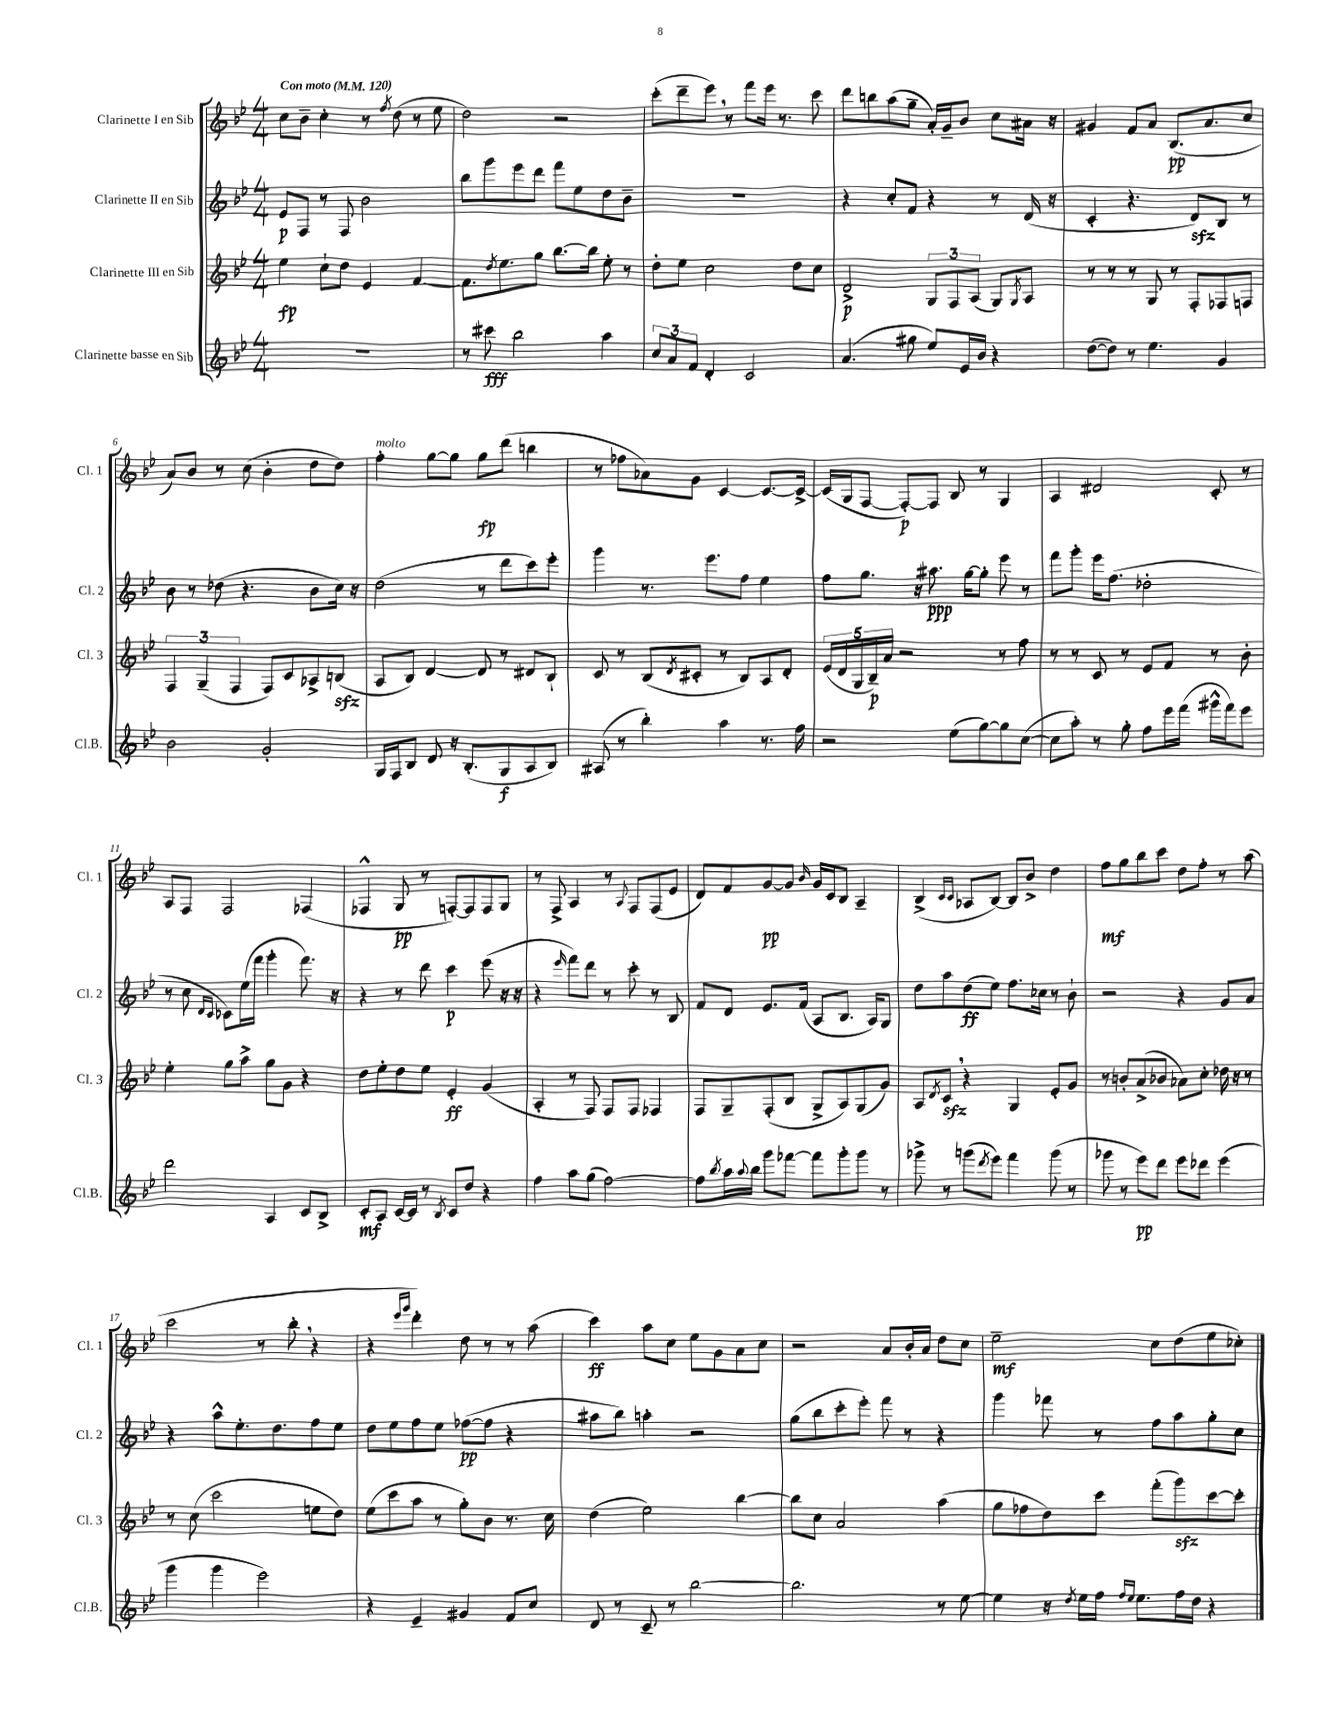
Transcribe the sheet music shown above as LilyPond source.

<<
\new StaffGroup <<
\new Staff = "s0" \with { instrumentName = "Clarinette I en Sib" shortInstrumentName = "Cl. 1" } {
    \clef treble \key bes \major \numericTimeSignature \time 4/4 \tempo "Con moto" 4 = 120
    c''8 bes'8-- c''4-. r8 \acciaccatura { f''8 } d''8( r8 ees''8 |
    d''2) r2 |
    c'''8-.( d'''8-- ees'''8) \breathe r8 f'''8 ees'''16 r8. c'''8 |
    d'''8 b''8 a''8( g''8-- a'16-.) g'16-- bes'8 c''8 ais'16 r16 |
    gis'4 f'8 a'8 bes8.\pp( a'8. c''8 |
    a'8) bes'8 r8 c''8( bes'4-. d''8 d''8) |
    f''4-.^\markup { \italic "molto" } g''8~ g''8 g''8\fp d'''8( b''4 |
    r8 fes''8 aes'8) g'8 c'4~ c'8.~ c'16~-> |
    c'16( g16 f8~ f8~-.\p) f8 bes8 r8 g4 |
    a4 dis'2 c'8-. r8 |
    a8 f8 f2 fes4( |
    fes4-^ g8\pp r8 f8~-.) f8 f8 g8 |
    r8 f8-> a4 r8 \appoggiatura { a8 } f8 f8( ees'8 |
    d'8) f'8 g'8~\pp g'8 \grace { bes'16 } g'16 c'16 bes8 a4-- |
    bes4->( \grace { c'16 c'16 } aes8 bes8~) bes8 bes'8-> d''4 |
    f''8\mf g''8 bes''8 c'''8 d''8 f''8-. r8 a''8( |
    c'''2 r8 bes''8-. \breathe r4 |
    r4 \grace { ees'''16 g'''16 } d'''4-.) d''8 r8 r8 a''8( |
    c'''4\ff) a''8 c''8 ees''8 g'8 a'8 c''8 |
    r2 a'8 bes'16-. a'16 d''8 c''8 |
    ees''2--\mf c''8 d''8( ees''8 ces''8-.) \bar "|." |
}
\new Staff = "s1" \with { instrumentName = "Clarinette II en Sib" shortInstrumentName = "Cl. 2" } {
    \clef treble \key bes \major \numericTimeSignature \time 4/4
    ees'8\p f8 r8 f8 bes'2 |
    bes''8 g'''8 ees'''8 d'''8 f'''8 ees''8 d''8 bes'8-- |
    R1 |
    r4 c''8-. f'8 r4 r8 d'16( r16 |
    c'4-. r4. d'8\sfz) bes8 r8 |
    bes'8 r8 des''8( r4. bes'8 c''16) r16 |
    d''2( r8 d'''8 c'''8) ees'''8-. |
    g'''4 r8. ees'''8. f''8 ees''4 |
    f''8 g''8. r16 ais''8.\ppp g''16~ g''8-. ees'''8 r8 |
    f'''8 g'''8-. ees'''16 f''8.( des''2-. |
    r8 c''8 \grace { d'16 c'16 } ces'8) ees''16( f'''16 g'''4-. f'''8.) r16 |
    r4 r8 d'''8 c'''4\p ees'''8( r16 r16 |
    r4 \grace { ees'''16 } f'''8) d'''8 r8 c'''8-. r8 bes8 |
    f'8 d'8 ees'8. f'16( a8 bes8. a16) g8 |
    d''8 a''8 d''8\ff( ees''8) f''8. ces''16 r8 bes'8-! |
    r2 r4 g'8 a'8 |
    r4 a''8-^ ees''8.-. d''8. f''8 ees''8 |
    d''8 ees''8 f''8 ees''8 fes''8~\pp( fes''8 r4 |
    ais''8 bes''8) a''4-. r2 |
    g''8( bes''8 c'''8-. ees'''8-.) f'''8 r8 r4 |
    g'''4 fes'''8 r8 f''8 a''8 g''8-. c''8 \bar "|." |
}
\new Staff = "s2" \with { instrumentName = "Clarinette III en Sib" shortInstrumentName = "Cl. 3" } {
    \clef treble \key bes \major \numericTimeSignature \time 4/4
    ees''4\fp c''8-! d''8 ees'4 f'4~ |
    f'8. \acciaccatura { d''8 } ees''8. g''8 bes''8.~ bes''16 ees''8-. r8 |
    d''8-. ees''8 c''2 d''8 c''8 |
    d'2->\p \tuplet 3/2 { g8 f8 a8( } g8) \acciaccatura { g8 } a8 |
    r8 r8 r8 g8 r8 f8-. fes8 f8 |
    \tuplet 3/2 { f4 g4--( f4 } f8) c'8 aes8-> b8\sfz( |
    a8 bes8) d'4~ d'8 r8 dis'8 bes8-! |
    c'8 r8 bes8( \acciaccatura { d'8 } cis'8-. r8 bes8) a8 d'8-. |
    \tuplet 5/4 { ees'16( d'16 g16 bes16--\p) a'16 } r2 r8 f''8 |
    r8 r8 c'8 r8 ees'8 f'8 r8 bes'8-. |
    ees''4-. g''8 a''8-> g''8 g'8 r4 |
    d''8 ees''8-. d''8 ees''8 ees'4-.\ff g'4( |
    a4-. r8 f8) f8 f8 fes4 |
    f8 g8-- f8-.( bes8 g8-> a8) g8( g'8) |
    a8 \acciaccatura { d'8 } c'8\sfz \breathe r4 g4 ees'8-. g'8 |
    r8 b'8-. a'8->( bes'8 aes'8) c''8-. des''16 r16 r8 |
    r8 c''8( c'''2 e''8 d''8) |
    ees''8( c'''8 a''8 r8 g''8-.) bes'8 r8. c''16 |
    d''4( ees''2) bes''4~ |
    bes''8 c''8 a'2 a''4( |
    g''8 fes''8 d''8) c'''8 f'''8-.( g'''8\sfz) c'''8~ c'''8-. \bar "|." |
}
\new Staff = "s3" \with { instrumentName = "Clarinette basse en Sib" shortInstrumentName = "Cl.B." } {
    \clef treble \key bes \major \numericTimeSignature \time 4/4
    R1 |
    r8 cis'''8\fff bes''2 a''4 |
    \tuplet 3/2 { c''8 a'8 f'8 } d'4-. c'2 |
    a'4.( gis''8 ees''8) ees'16 bes'16 r4 |
    d''8~( d''8) r8 ees''4. g'4 |
    bes'2 g'2-. |
    g16 f16 bes8 d'8 r16 bes8.-.( g8\f a8 bes8) |
    ais8( r8 bes''4-.) a''4 r8. f''16 |
    r2 ees''8( g''8~) g''8 c''8~( |
    c''8 a''8-.) r8 g''8-. f''8 ees'''16 f'''16( gis'''16-^ f'''16) ees'''8 |
    d'''2 a4 c'8 bes8-> |
    c'8-.\mf a8 c'16~ c'16 r8 \acciaccatura { bes8 } c'8 d''8 r4 |
    f''4 a''8 g''8( f''2~) |
    f''8 \acciaccatura { bes''8 } a''16 \appoggiatura { a''8 } bes''16 g'''8 fes'''8~ fes'''8 g'''8-. g'''8 r8 |
    ges'''8-> r8 g'''8( \acciaccatura { d'''8 } ees'''8) f'''4 g'''8( r8 |
    ges'''8 r8 ees'''8\pp) d'''8 ees'''8 des'''8 ees'''4( |
    g'''4 g'''4 ees'''2) |
    r4 ees'4-- gis'4 f'8 c''8 |
    d'8 r8 c'8-- r8 bes''2~ |
    bes''2. r8 ees''8~ |
    ees''4 r16 \acciaccatura { d''8 } ees''16 f''16 \grace { f''16 ees''16 } ees''8. f''16 d''16 r4 \bar "|." |
}
>>
>>
